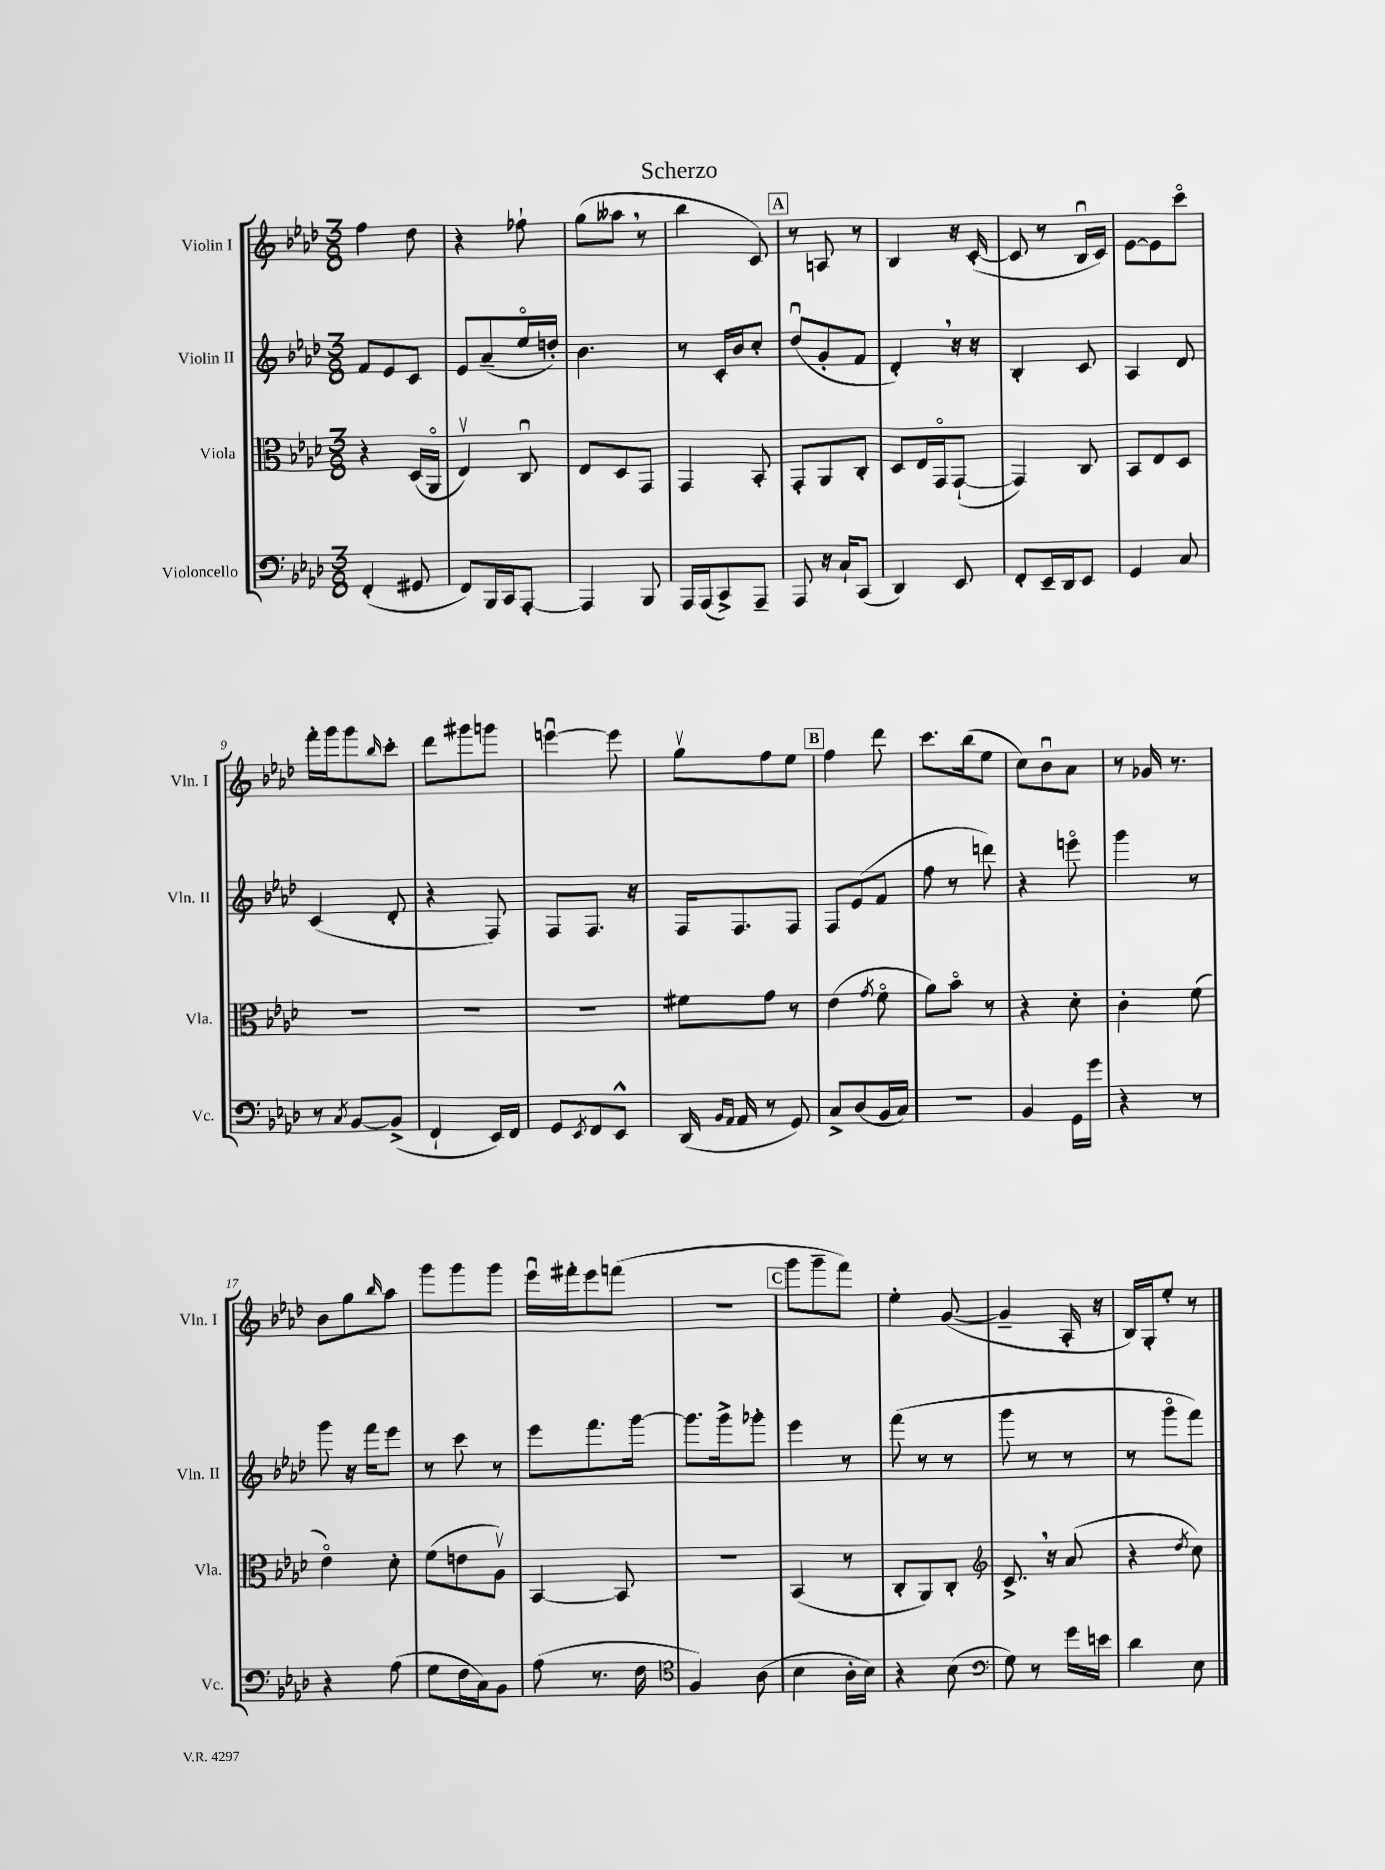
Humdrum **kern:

**kern	**kern	**kern	**kern
*staff4	*staff3	*staff2	*staff1
*clefF4	*clefC3	*clefG2	*clefG2
*k[b-e-a-d-]	*k[b-e-a-d-]	*k[b-e-a-d-]	*k[b-e-a-d-]
*M3/8	*M3/8	*M3/8	*M3/8
(4FF'	4r	8f	4ff
.	.	8e-	.
8GG#	(16D-	8c	8dd-
.	16AA-o	.	.
=	=	=	=
8FF)	4E-v)	8e-	4r
16BBB-	.	(8a-~	.
16CC	.	.	.
[8AAA-'	8Cu	16ee-o	8ff-`
.	.	16dd')	.
=	=	=	=
4AAA-]	8E-	4.b-	(8gg
.	8D-	.	8aa--
8BBB-	8GG	.	8r
=	=	=	=
16AAA-	4GG	8r	4bb-
(16AAA-	.	.	.
8CC^)	.	16c'	.
.	.	16b-	.
8AAA-~	8BB-'	8cc'	8c)
=	=	=	=
8AAA-	8GG'	(8dd-u	8r
16r	8AA-	8g'	8A
16C`	.	.	.
(8CC	8C'	8f	8r
=	=	=	=
4DD-)	8D-	4d-')	4B-
.	16E-	.	.
.	16GGo	.	.
8EE-	([8GG`	16r	16r
.	.	16r	([16c'
=	=	=	=
8FF'	4GG])	4B-'	8c]
16EE-~	.	.	8r
16DD-	.	.	.
8EE-	8C	8c	16B-u
.	.	.	16c)
=	=	=	=
4GG	8BB-	4A-	[8e-
.	8E-	.	8e-]
8C	8D-	8d-	8ccco
=	=	=	=
8r	4.r	(4c	16fff'
.	.	.	16ggg
8qC	.	.	.
[8BB-	.	.	8ggg
.	.	.	16qqbb-
(8BB-^]	.	8d-'	8ccc'
=	=	=	=
4FF`	4.r	4r	8ddd-
.	.	.	8ggg#
16EE-)	.	8F)	8ggg
16FF	.	.	.
=	=	=	=
8GG	4.r	8F	[4eeeu
8qEE-	.	.	.
8FF	.	8.F	.
8EE-^^	.	.	8eee]
.	.	16r	.
=	=	=	=
(16DD-	8f#	16F	8ggv
16qqBB-	.	.	.
16qqAA-	.	.	.
16AA-	.	8.F	.
8r	8g	.	8ff
8GG)	8r	8F	8ee-
=	=	=	=
8C^	(4e-	8F	4ff
(8D-	.	(8e-	.
.	8qg	.	.
16BB-	8fo	8f	8ddd-
16C)	.	.	.
=	=	=	=
4.r	8a-)	8ff	8.ccc
.	8b-o	8r	.
.	.	.	(16bb-
.	8r	8ddd)	8ee-
=	=	=	=
4BB-	4r	4r	8cc)
.	.	.	8b-u
16GG	8d-'	8eeeo	8a-
16g	.	.	.
=	=	=	=
4r	4c'	4ggg	8r
.	.	.	16g-
.	.	.	8.r
8r	(8f	8r	.
=	=	=	=
4r	4e-o)	8ggg	8b-
.	.	16r	8gg
.	.	16fff	.
.	.	.	16qqbb-
(8A-	8d-'	8eee-	8aa-
=	=	=	=
8G	(8f	8r	8ggg
16F	8e	8ccc	8ggg
16C)	.	.	.
8BB-	8A-v)	8r	8ggg
=	=	=	=
(8A-	[4BB-	8eee-	16eee-u
.	.	.	16fff#'
8.r	.	8.fff	8eee-
.	8BB-]	.	(8fff
16F	.	[16ggg	.
=	=	=	=
*clefC4	*	*	*
4F)	4.r	8.ggg]	4.r
.	.	16ggg^	.
(8A-	.	8ggg-'	.
=	=	=	=
4B-	(4BB-	4eee-	8ggg
.	.	.	8ggg~
16A-'	8r	8r	8fff)
16B-)	.	.	.
=	=	=	=
4r	8C'	(8fff	4ee-'
.	8AA-)	8r	.
(8B-	8C'	8r	([8g
=	=	=	=
*clefF4	*clefG2	*	*
8G)	8.c^	8ggg	4g~]
8r	.	8r	.
.	16r	.	.
16g	(8a-	8r	16A-'
16e	.	.	16r
=	=	=	=
4d-	4r	8r	16B-)
.	.	.	16G'
.	.	8gggo	8ee-'
.	8qdd-	.	.
8E-	8cc)	8fff)	8r
==	==	==	==
*-	*-	*-	*-
